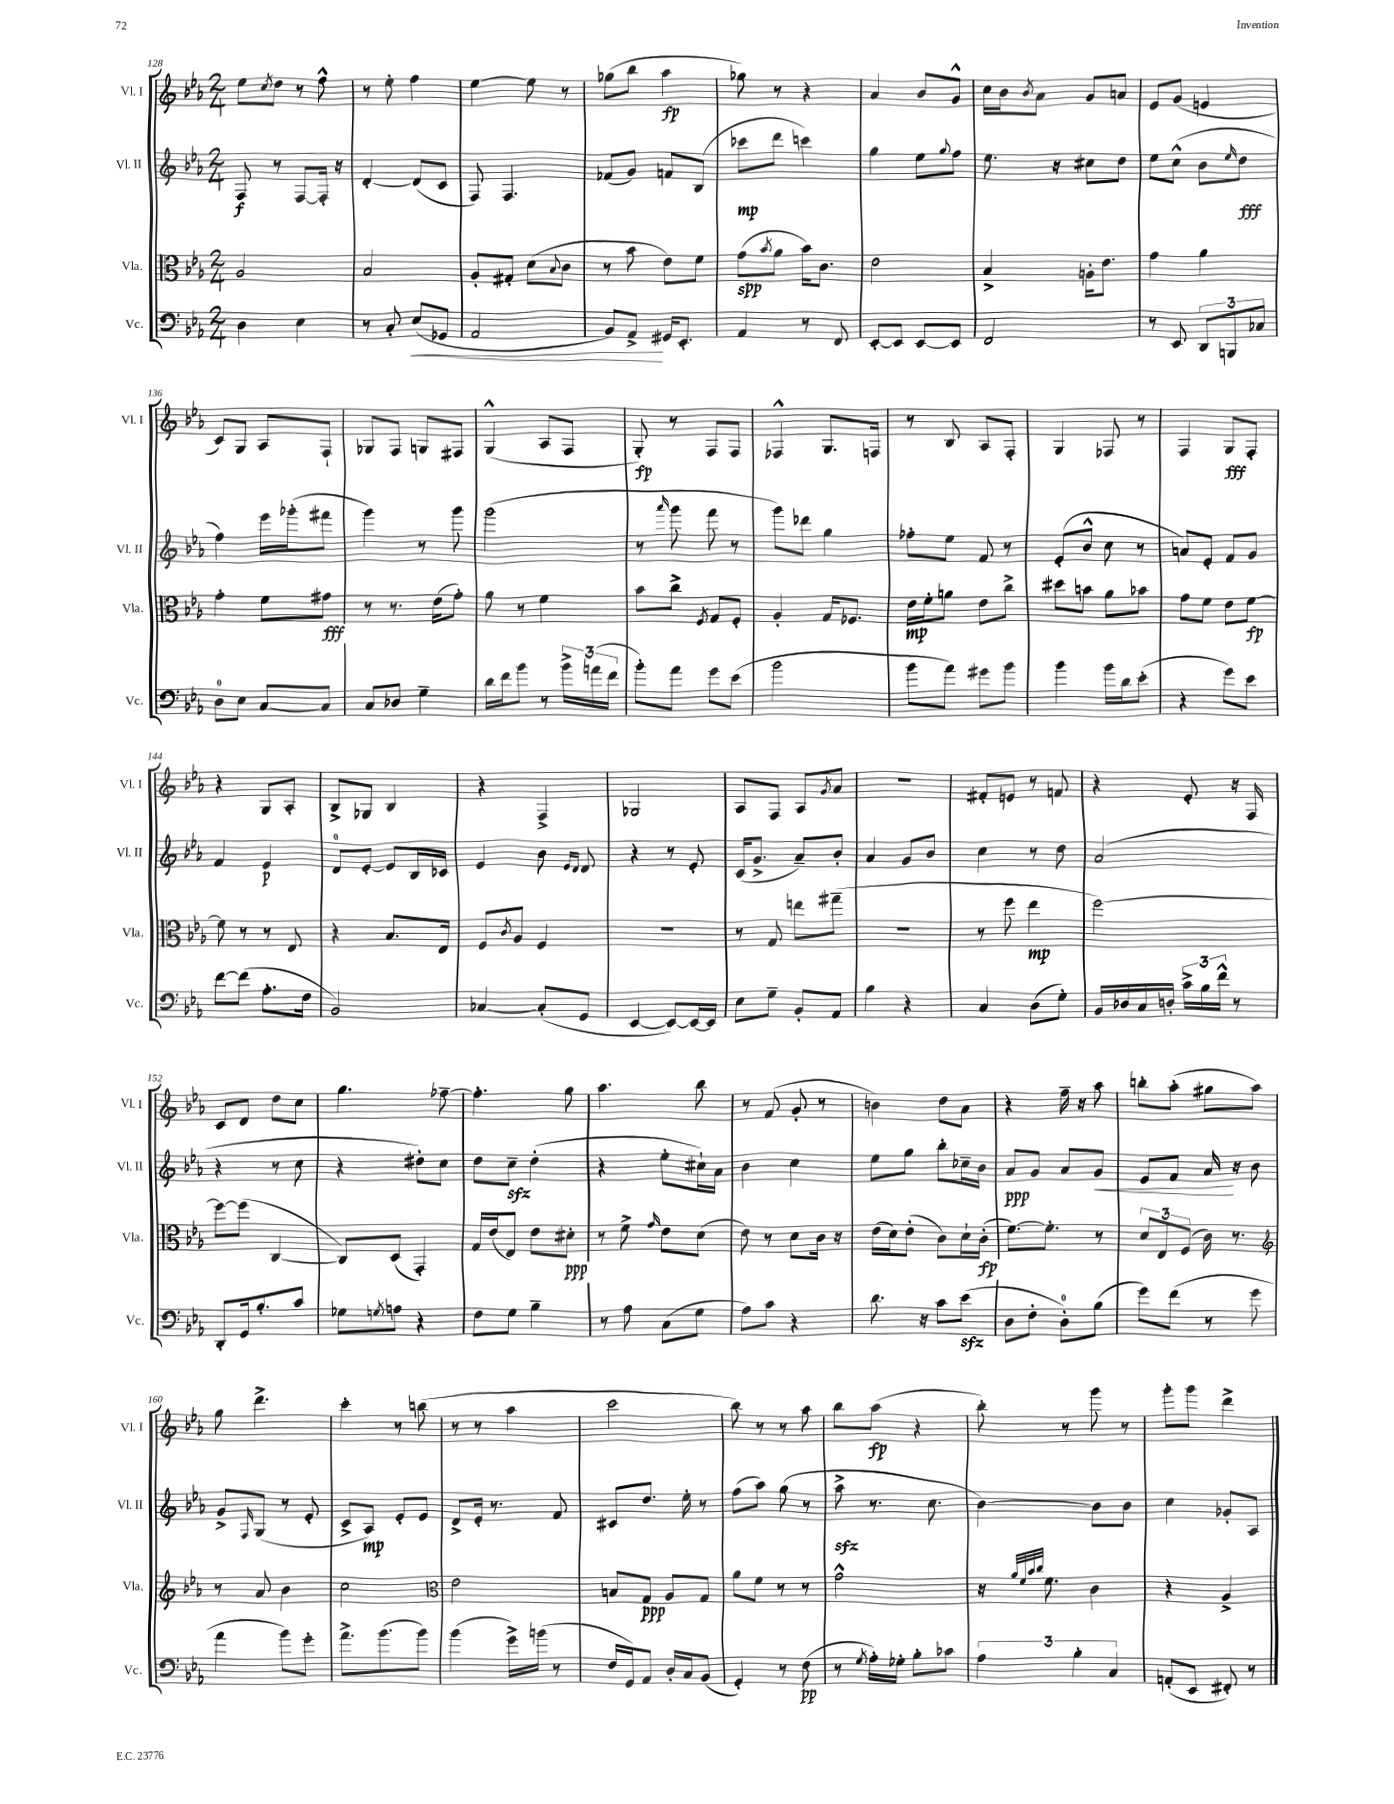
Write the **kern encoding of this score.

**kern	**kern	**kern	**kern
*staff4	*staff3	*staff2	*staff1
*clefF4	*clefC3	*clefG2	*clefG2
*k[b-e-a-]	*k[b-e-a-]	*k[b-e-a-]	*k[b-e-a-]
*M2/4	*M2/4	*M2/4	*M2/4
4D\	2A-/	8F/	8ee-\L
.	.	.	8qcc/
.	.	8r	8dd\J
4E-\	.	[8F/L	8r
.	.	16F'/]Jk	8ff^^\
.	.	16r	.
=	=	=	=
8r	2B-/	[4d'/	8r
8C'/	.	.	8ee-'\
(8E-/L	.	(8d/]L	4ff\
8GG-/J	.	8c/J	.
=	=	=	=
2AA-/	8A-'/L	8F/)	[4ee-\
.	8G#'/J	4.F/	.
.	(8d\L	.	8ee-\]
.	8qqB-/	.	.
.	8c\J	.	8r
=	=	=	=
8BB-/L)	8r	(8f-/L	(8gg-\L
8AA-^/J	8b-\	8g/J)	8bb-\J
16GG#/LK	8e-\L)	8f/L	4aa-\
8.EE-'/J	.	.	.
.	8f\J	(8B-/J	.
=	=	=	=
4AA-/	(8g\L	8ccc-\L	8gg-\)
.	8qb-/	.	.
.	8a-\J	8ddd\J	8r
8r	16b-\LK)	4ccc\)	4r
.	8.c\J	.	.
8FF/	.	.	.
=	=	=	=
[8EE-'/L	2e-\	4gg\	4a-/
8EE-/]J	.	.	.
[8EE-/L	.	8ee-\L	8b-/L
.	.	8qqgg/	.
8EE-/]J	.	8ff\J	8g^^/J
=	=	=	=
2FF/	4B-^/	8.ee-\	16cc\LL
.	.	.	16b-\J
.	.	.	8qb-/
.	.	.	8a-\J
.	.	16r	.
.	16A'\LK	8cc#\L	8g/L
.	8.e-\J	.	.
.	.	8dd\J	8a/J
=	=	=	=
8r	4g\	8ee-\L	8e-/L
8EE-/	.	(8cc^^\J	(8g/J
12DD/L	4a-\	8b-\L	4e/
12BBB/	.	.	.
.	.	16qqee-/	.
.	.	8dd\J	.
12C-/J	.	.	.
=	=	=	=
8D\L	4g'\	4ff\)	8c/L)
8E-\J	.	.	8G/J
[8C/L	8f\L	16eee-\LL	8A-/L
.	.	(16ggg-'\J	.
8C/]J	8g#\J	8fff#\J	8F`/J
=	=	=	=
8C/L	8r	4ggg\)	8G-/L
8D-/J	8.r	.	8F/J
4G~\	.	8r	8G/L
.	(16e-\LK	.	.
.	8g'\J)	8ggg\	8F#/J
=	=	=	=
16d\LL	8a-\	(2ggg\	(4G^^/
16f\J	.	.	.
8b-\J	8r	.	.
8r	4f\	.	8A-/L
24b-^\LL	.	.	8F/J
(24a\	.	.	.
24f\JJ	.	.	.
=	=	=	=
8b-'\L)	8b-\L	8r	8G'/)
.	.	16qqaaa-/	.
8a-\J	8cc^\J	8ggg\	8r
.	8qF/	.	.
8g\L	8G/L	8fff\	8F/L
(8e-\J	8F'/J	8r	8F/J
=	=	=	=
2b-\	4A-'/	8ggg\L)	4F-^^/
.	.	8ddd-\J	.
.	16G/LK	4gg\	8.G/L
.	8.F-/J	.	.
.	.	.	16F/Jk
=	=	=	=
8b-\L	16e-\LL	8ff-'\L	8r
.	16f'\J	.	.
8a-\J)	8a\J	8ee-\J	8B-/
8g#\L	8e-\L	8f/	8A-/L
8b-\J	8cc^\J	8r	8F'/J
=	=	=	=
4b-\	8dd#\L	(8e-'/L	4G/
.	8b\J	8b-^^/J	.
16b-\LL	8a-\L	8cc\	8F-/
16d\J	.	.	.
(8e-'\J	8b-\J	8r	8r
=	=	=	=
4r	8g\L	8a/L)	4F/
.	8f\J	8e-'/J	.
8g\L)	8e-\L	8f/L	8G/L
8e-\J	[8f\J	8g/J	8F'/J
=	=	=	=
[8f\L	8f\]	4f/	4r
(8f\]J	8r	.	.
8.A-'\L	8r	4e-/	8G/L
.	8E-/	.	8A-'/J
16F\Jk	.	.	.
=	=	=	=
2BB-/)	4r	8d/L	8B-^/L
.	.	[8e-'/J	8G-/J
.	8.B-/L	8e-/]L	4B-/
.	.	16B-/L	.
.	16E-/Jk	16c-/JJ	.
=	=	=	=
[4C-/	8F/L	4e-/	4r
.	8qc/	.	.
.	8A-/J	.	.
(8C-'/]L	4F/	8b-\	4F^/
.	.	16qqe-/LL	.
.	.	16qqd/JJ	.
8GG/J	.	8d/	.
=	=	=	=
[4EE-/	2r	4r	2G-/
8EE-/_L)	.	8r	.
16EE-/_L	.	8e-'/	.
16EE-/]JJ	.	.	.
=	=	=	=
8E-\L	8r	(16c/LK	8A-/L
.	.	8.g^/J	.
8G~\J	8G/	.	8F/J
8BB-'/L	8ee\L	8a-~/L)	8A-/L
.	.	.	8qg/
8AA-/J	(8gg#~\J	8b-'/J	8a-/J
=	=	=	=
4B-\	2r	4a-/	2r
4r	.	8g/L	.
.	.	8b-/J	.
=	=	=	=
4C/	8r	4cc\	8f#'/L
.	8ff\	.	8e/J
(8D\L	4ee-\	8r	8r
8G'\J)	.	8dd\	8f/
=	=	=	=
16BB-/LL	[2ff\)	(2a-/	4r
16D-/	.	.	.
16C/	.	.	.
16D'/JJ	.	.	.
24c^\LL	.	.	8e-'/
24B-\	.	.	.
24f^^\JJ	.	.	.
8r	.	.	16r
.	.	.	16F/
=	=	=	=
8DD'/L	8ff\_L	4r	8c/L
16GG/k	(8ff\]J	.	8d/J
8.B-'/	.	.	.
.	[4C/	8r	8dd\L
8c/J	.	8cc\	8cc\J
=	=	=	=
8G-\L	8C/]L)	4r	4.gg\
8qG/	.	.	.
8A\J	(8D/J	.	.
4r	4GG'/)	8dd#'\L)	.
.	.	8cc\J	[8ff-~\
=	=	=	=
8F\L	16G/LL	8dd\L	4.ff-'\]
.	(16e-/J	.	.
8G\J	8E-/J)	8cc~\J	.
4B-~\	8e-\L	(4dd'\	.
.	8d#'\J	.	8gg\
=	=	=	=
8r	8r	4r	4.aa-\
8A-\	8f^\	.	.
.	16qqg/	.	.
(8C\L	8e-\L	8ee-'\L	.
8G\J	(8d\J	16cc#`\L)	8bb-\
.	.	16a-\JJ	.
=	=	=	=
8A-\L)	8e-\)	4b-\	8r
8c\J	8r	.	(8f/
4r	8d\L	4cc\	8g'/
.	16c\Jk	.	8r
.	16r	.	.
=	=	=	=
8.d\	(16e-\LL	8ee-\L	4b\)
.	16d\J)	.	.
.	(8e-'\J	8gg\J	.
16r	.	.	.
8c\L	8c\L)	8bb-'\L	8dd\L
(8e-\J	16d`\L	16cc-~\L	8a-\J
.	(16c'\JJ	16b-\JJ	.
=	=	=	=
8D\L	[8.f\L)	8a-/L	4r
8F'\J	.	8g/J	.
.	8.f'\]J	.	.
8D'\L)	.	8a-/L	16ff~\
.	.	.	16r
(8B-\J	8r	8g/J	8aa-\
=	=	=	=
8g\L)	12d/L	8e-/L	8bb'\L
.	12E-/	.	.
(8f\J	.	8f/J	(8aa-'\J
.	(12F/J	.	.
8r	16c\)	16a-/	8gg#\L
.	8.r	16r	.
8g\	.	8b-\	8aa-\J)
=	=	=	=
*	*clefG2	*	*
4a-\	8r	8g^/L	8gg\
.	.	16qqF/	.
.	8a-/	(8G/J	4.ddd^\
8b-\L)	4b-\	8r	.
8g'\J	.	8e-'/	.
=	=	=	=
8.a-^\L	2cc\	8c^/L	4ccc'\
.	.	8A-/J)	.
(8.b-\	.	.	.
.	.	8e-'/L	8r
8b-\J)	.	8e-/J	(8bb\
=	=	=	=
*	*clefC3	*	*
(4b-\	2e-\	8d^/L	8r
.	.	16e-'/Jk	8r
.	.	8.r	.
16g^\LL)	.	.	4aa-\
(16b\JJ	.	.	.
8r	.	8f/	.
=	=	=	=
16F/LL	8B/L	8c#/L	2ccc\
16GG/J)	.	.	.
8AA-/J	8G/J	8.dd/J	.
16D'/LL	8A-/L	.	.
16C/J	.	16ee-'\	.
(8BB-/J	8G/J	8r	.
=	=	=	=
4GG'/)	8a-\L	(8ff\L	8bb-\)
.	8f\J	8aa-\J)	8r
8r	8r	(8gg\	8r
(8F\	8r	8r	8aa-\
=	=	=	=
8r	2g^^\	8aa-^\	8bb-\L
8qG/	.	.	.
16A-'\LL)	.	8.r	(8aa-\J
16G-'\JJ	.	.	.
8B-'\L	.	.	4r
.	.	8.cc\	.
8c-\J	.	.	.
=	=	=	=
6A-\	16r	[4b-\)	8bb-'\)
.	32qqa-/LLL	.	.
.	32qqf/	.	.
.	32qqb-/	.	.
.	32qqcc/JJJ	.	.
.	8.f\	.	.
.	.	.	8r
6B-'\	.	.	.
.	4c\	8b-\]L	8ggg\
6C/	.	.	.
.	.	8b-\J	8r
=	=	=	=
(8AA'/L	4r	4cc\	8ggg'\L
8EE-/J	.	.	8ggg\J
8FF#'/)	4A-^/	8g-'/L	4ddd^\
8r	.	8A-/J	.
==	==	==	==
*-	*-	*-	*-
